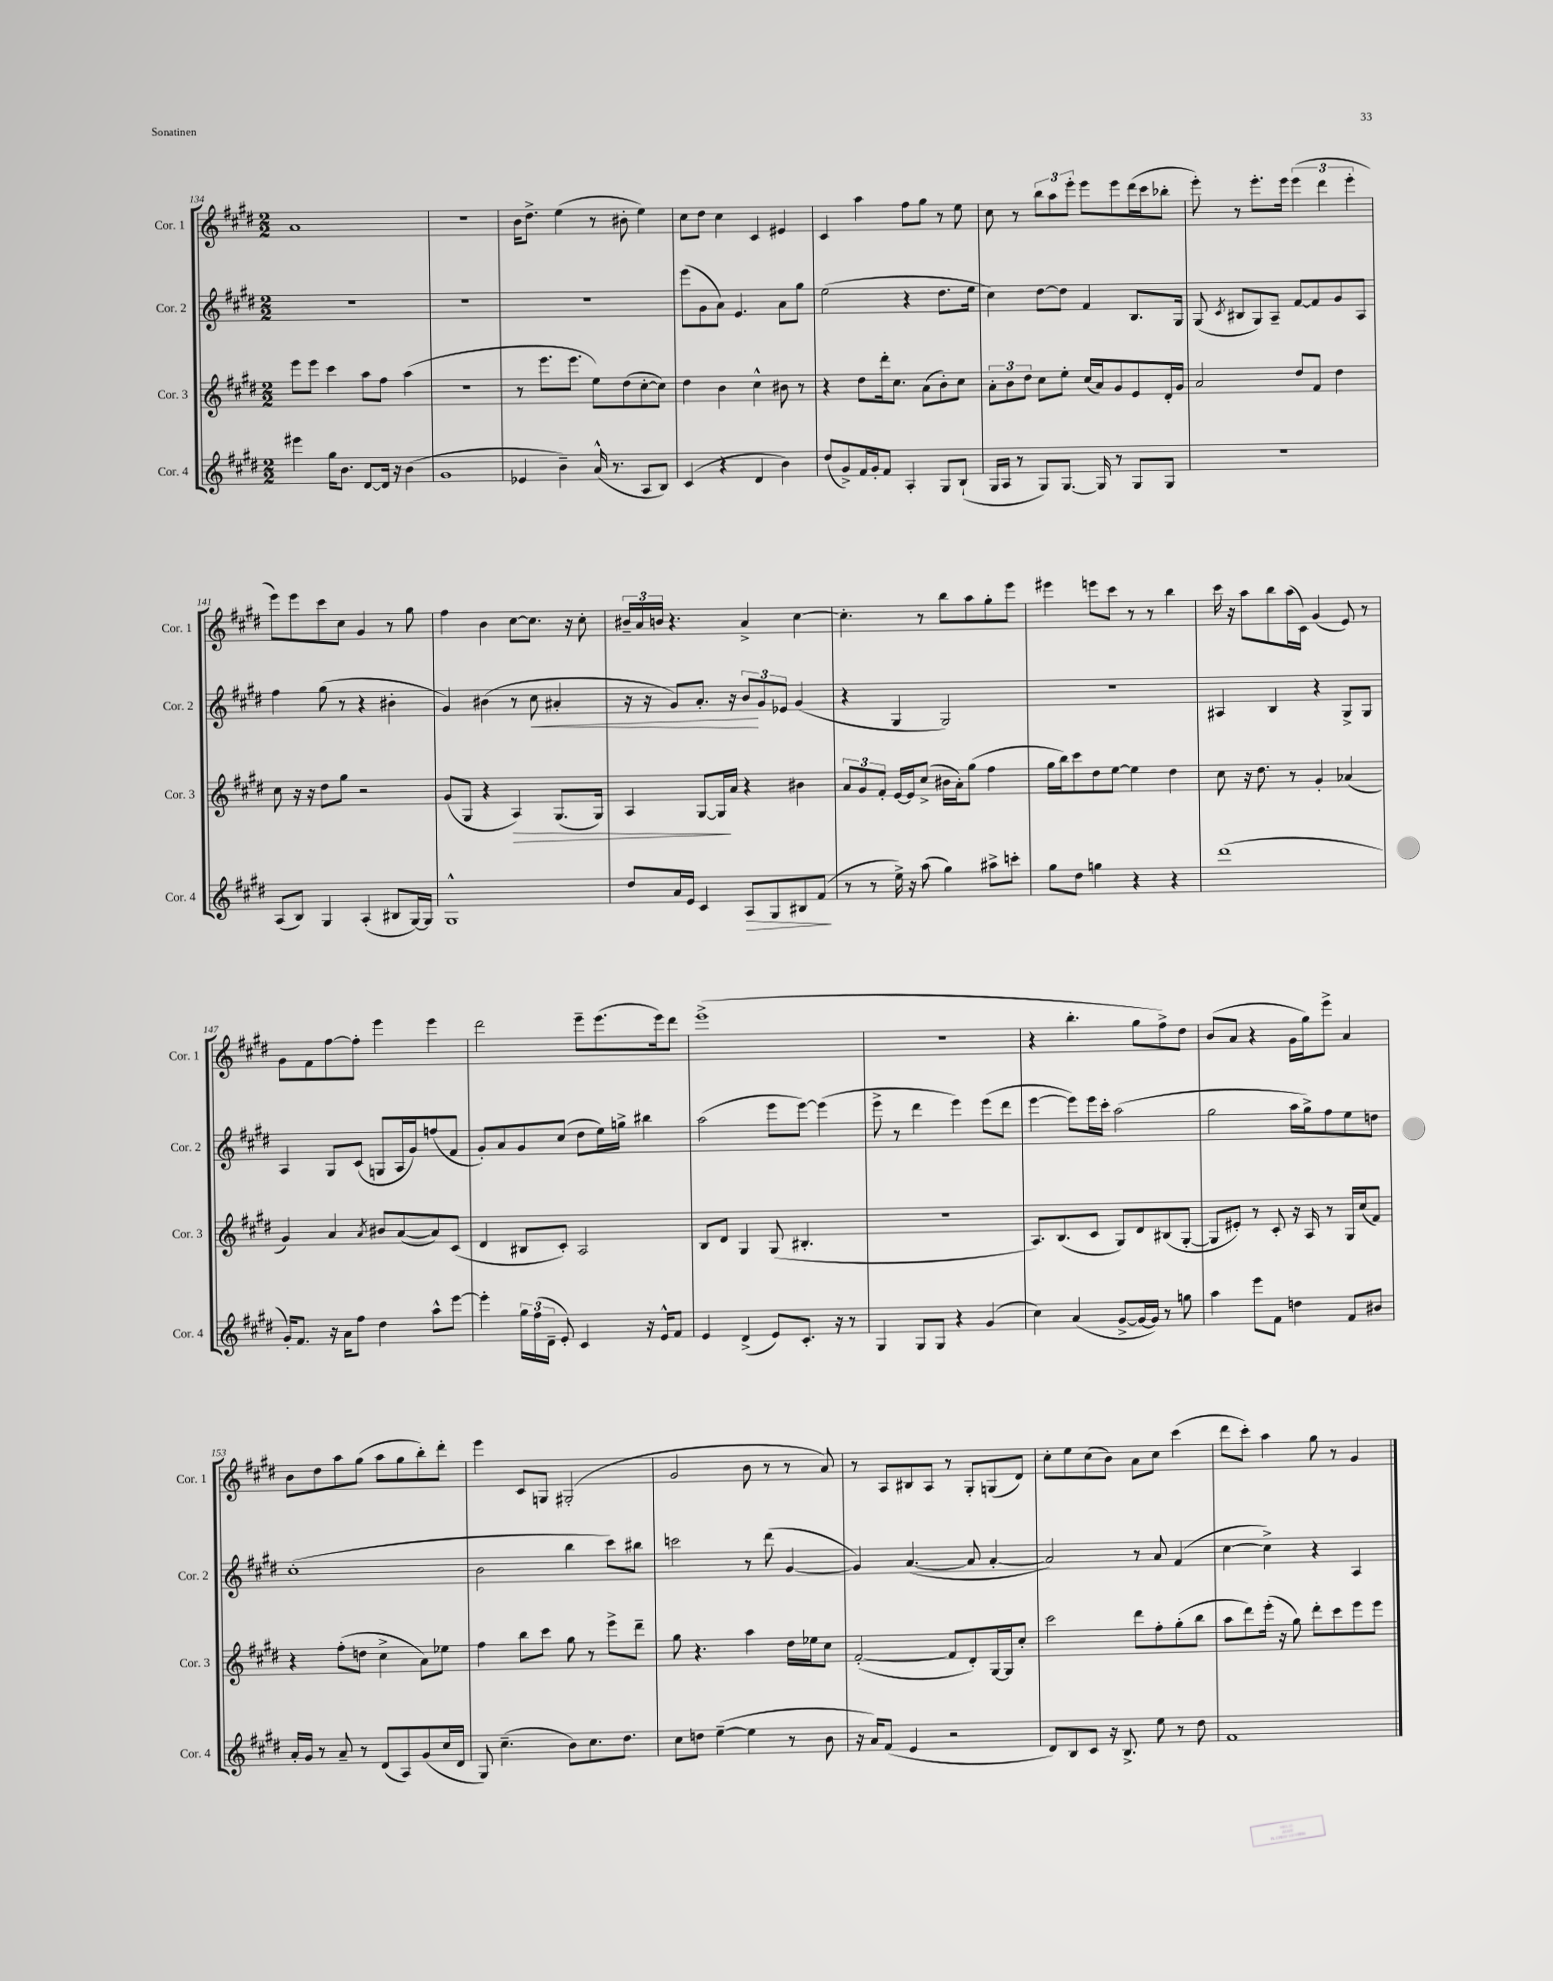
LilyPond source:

<<
\new StaffGroup <<
\new Staff = "s0" \with { instrumentName = "Cor. 1" shortInstrumentName = "Cor. 1" } {
    \clef treble \key e \major \numericTimeSignature \time 2/2
    \autoBeamOff a'1 |
    R1 |
    b'16[ dis''8.]-> e''4( r8 bis'8-. e''4) |
    cis''8[ dis''8] cis''4 cis'4 eis'4 |
    cis'4 a''4 fis''8[ gis''8] r8 e''8 |
    cis''8 r8 \tuplet 3/2 { b''8[ a''8 e'''8]-. } e'''8[ e'''8 dis'''16( cis'''16 bes''8]-. |
    e'''8-.) r8 e'''8.[-. e'''16] \tuplet 3/2 { e'''4( dis'''4 e'''4-. } |
    e'''8[) e'''8 cis'''8 cis''8] gis'4 r8 gis''8 |
    fis''4 b'4 cis''8[~ cis''8.] r16 cis''8-. |
    \tuplet 3/2 { bis'16[-- a'16 b'16] } r4. a'4-> cis''4~ |
    cis''4.-. r8 b''8[ a''8 gis''8-. e'''8] |
    eis'''4 e'''8[ cis'''8] r8 r8 b''4 |
    cis'''16 r16 a''8[ b''8 a''16( cis'16]) gis'4( e'8) r8 |
    gis'8[ fis'8 fis''8~ fis''8]-. e'''4 e'''4 |
    dis'''2 e'''8[-- e'''8.( e'''16) dis'''8] |
    e'''1->( |
    r1 |
    r4 b''4.-. gis''8[ fis''8->) dis''8] |
    b'8[( a'8] r4 gis'16[ gis''16) e'''8]-> a'4 |
    b'8[ dis''8 a''8 gis''8]( a''8[ gis''8 b''8-.) dis'''8]-. |
    e'''4 cis'8[ g8] gis2-.( |
    gis'2 b'8 r8 r8 a'8) |
    r8 a8[ bis8 a8] r8 gis8[-. g8( dis'8]) |
    cis''8[-. e''8 cis''8( b'8]) a'8[ cis''8] cis'''4( |
    dis'''8[ cis'''8]-.) a''4 gis''8 r8 gis'4 \bar "|." |
}
\new Staff = "s1" \with { instrumentName = "Cor. 2" shortInstrumentName = "Cor. 2" } {
    \clef treble \key e \major \numericTimeSignature \time 2/2
    \autoBeamOff R1 |
    R1 |
    R1 |
    e'''8[( gis'8 a'8]) e'4. a'8[ gis''8] |
    e''2( r4 dis''8.[ e''16] |
    cis''4) dis''8[~ dis''8] fis'4 b8.[ gis16] |
    gis8( \acciaccatura { cis'8 } bis8[ gis8) a8]-- fis'8[~ fis'8 gis'8 a8] |
    fis''4 gis''8( r8 r4 bis'4-. |
    gis'4) bis'4( r8 cis''8\< ais'4-. |
    r16 r16 gis'8[) a'8.]-. r16 \tuplet 3/2 { b'8[\! gis'8 ees'8] } gis'4( |
    r4 gis4 gis2) |
    r1 |
    ais4 b4 r4 gis8[-> gis8] |
    a4 gis8[ cis'8]( g8[ a16 gis'16) f''8( fis'8] |
    gis'8[-.) a'8 gis'8 cis''8]( dis''8[ e''16) g''16]-> bis''4 |
    a''2( e'''8[ e'''8]~) e'''4( |
    e'''8-> r8 dis'''4 e'''4) e'''8[( dis'''8] |
    e'''4~ e'''8[) e'''16 cis'''16]-. a''2( |
    gis''2 a''16[ gis''16->) fis''8 e''8 d''8] |
    cis''1-.( |
    b'2 b''4 cis'''8[) bis''8] |
    c'''2 r8 dis'''8( gis'4~ |
    gis'4) a'4.~( a'8 a'4~-. |
    a'2) r8 a'8 fis'4( |
    cis''4~ cis''4->) r4 a4 \bar "|." |
}
\new Staff = "s2" \with { instrumentName = "Cor. 3" shortInstrumentName = "Cor. 3" } {
    \clef treble \key e \major \numericTimeSignature \time 2/2
    \autoBeamOff e'''8[ e'''8] cis'''4 a''8[ fis''8] a''4( |
    R1 |
    r8 e'''8.[ e'''8.] e''8[) dis''8( cis''8~-. cis''8]) |
    dis''4 b'4 cis''4-^ bis'8 r8 |
    r4 dis''8[ dis'''16-. cis''8.] a'8[( b'8-.) cis''8] |
    \tuplet 3/2 { a'8[-. b'8 dis''8] } cis''8[ e''8]-. cis''16[( a'16) gis'8 e'8 dis'16-. gis'16] |
    a'2 dis''8[ fis'8] dis''4 |
    cis''8 r16 r16 dis''8[ gis''8] r2 |
    gis'8[( gis8] r4 a4\>) gis8.[( gis16]) |
    a4 gis8[~ gis16\! a'16] r4 bis'4 |
    \tuplet 3/2 { a'8[ gis'8 fis'8]-. } e'16[~ e'16 cis''8]->( bis'16[ a'16-.) gis''8]( fis''4 |
    gis''16[ b''16) cis'''8 dis''8 e''8]~ e''4 dis''4 |
    cis''8 r16 dis''8. r8 gis'4-. aes'4( |
    gis'4) a'4 \acciaccatura { a'8 } bis'8[ a'8~( a'8) cis'8]( |
    dis'4 bis8[ cis'8]-.) a2 |
    b8[ dis'8] gis4 gis8( bis4.-. |
    R1 |
    a8.[) b8.( cis'8] gis8[) dis'8 bis8( gis8]~-. |
    gis8[ eis'8]-.) r8 cis'8-. r16 a16 r8 gis16[ cis''16( fis'8]) |
    r4 fis''8[-.( d''8] cis''4-> a'8[) ees''8] |
    fis''4 b''8[ cis'''8] gis''8 r8 e'''8[-> dis'''8]-- |
    gis''8 r4. a''4 dis''16[ ees''16 cis''8] |
    fis'2~-.( fis'8[ dis'8-.) gis16~ gis16 cis''8]-. |
    cis'''2 dis'''8[ fis''8-. gis''8-.( b''8] |
    a''8[ dis'''8) e'''16]-.( r16 gis''8) dis'''8[-. cis'''8 e'''8 e'''8] \bar "|." |
}
\new Staff = "s3" \with { instrumentName = "Cor. 4" shortInstrumentName = "Cor. 4" } {
    \clef treble \key e \major \numericTimeSignature \time 2/2
    \autoBeamOff eis'''4 gis''16[ b'8.] dis'8[~ dis'16] r16 b'4( |
    gis'1 |
    ees'4 b'4--) a'16-^( r8. a8[ b8]) |
    cis'4( r4 dis'4 b'4) |
    dis''8[( gis'8->) fis'16 gis'16-. fis'8] a4-. gis8[ b8]-!( |
    gis16[ a16] r8 gis8[) gis8.]~ gis16 r8 gis8[ gis8] |
    R1 |
    a8[( b8]) gis4 a4-.( bis8[ gis16~) gis16] |
    gis1-^ |
    dis''8[ a'16 e'16] cis'4 a8[\> gis8 bis8 fis'8]\!( |
    r8 r8 e''16->) r16 a''8( gis''4) ais''8[-> c'''8]-. |
    gis''8[ dis''8] g''4 r4 r4 |
    dis'''1( |
    gis'16[-.) fis'8.] r16 a'16[ fis''8] dis''4 a''8[-^ e'''8]~ |
    e'''4-. \tuplet 3/2 { gis''16[ fis''16( dis'16]-- } e'8-.) cis'4 r16 e'16[-^ fis'8] |
    e'4 dis'4->( e'8[) cis'8.]-. r16 r8 |
    gis4 gis8[ gis8] r4 gis'4( |
    cis''4) a'4( gis'8[~-> gis'16~ gis'16]) r8 g''8 |
    a''4 e'''8[ fis'8] d''4 fis'8[ bis'8] |
    a'16[-. gis'16] r8 a'8-- r8 dis'8[( a8) gis'8( cis''16 dis'16] |
    gis8) cis''4.--( b'8[) cis''8. dis''8.] |
    cis''8[ d''8] e''4~--( e''4 r8 b'8 |
    r16 a'16[) fis'8]( e'4 r2 |
    dis'8[) b8 cis'8] r16 b8.-> e''8 r8 dis''8 |
    fis'1 \bar "|." |
}
>>
>>
\layout { \context { \Score currentBarNumber = #134 } }
